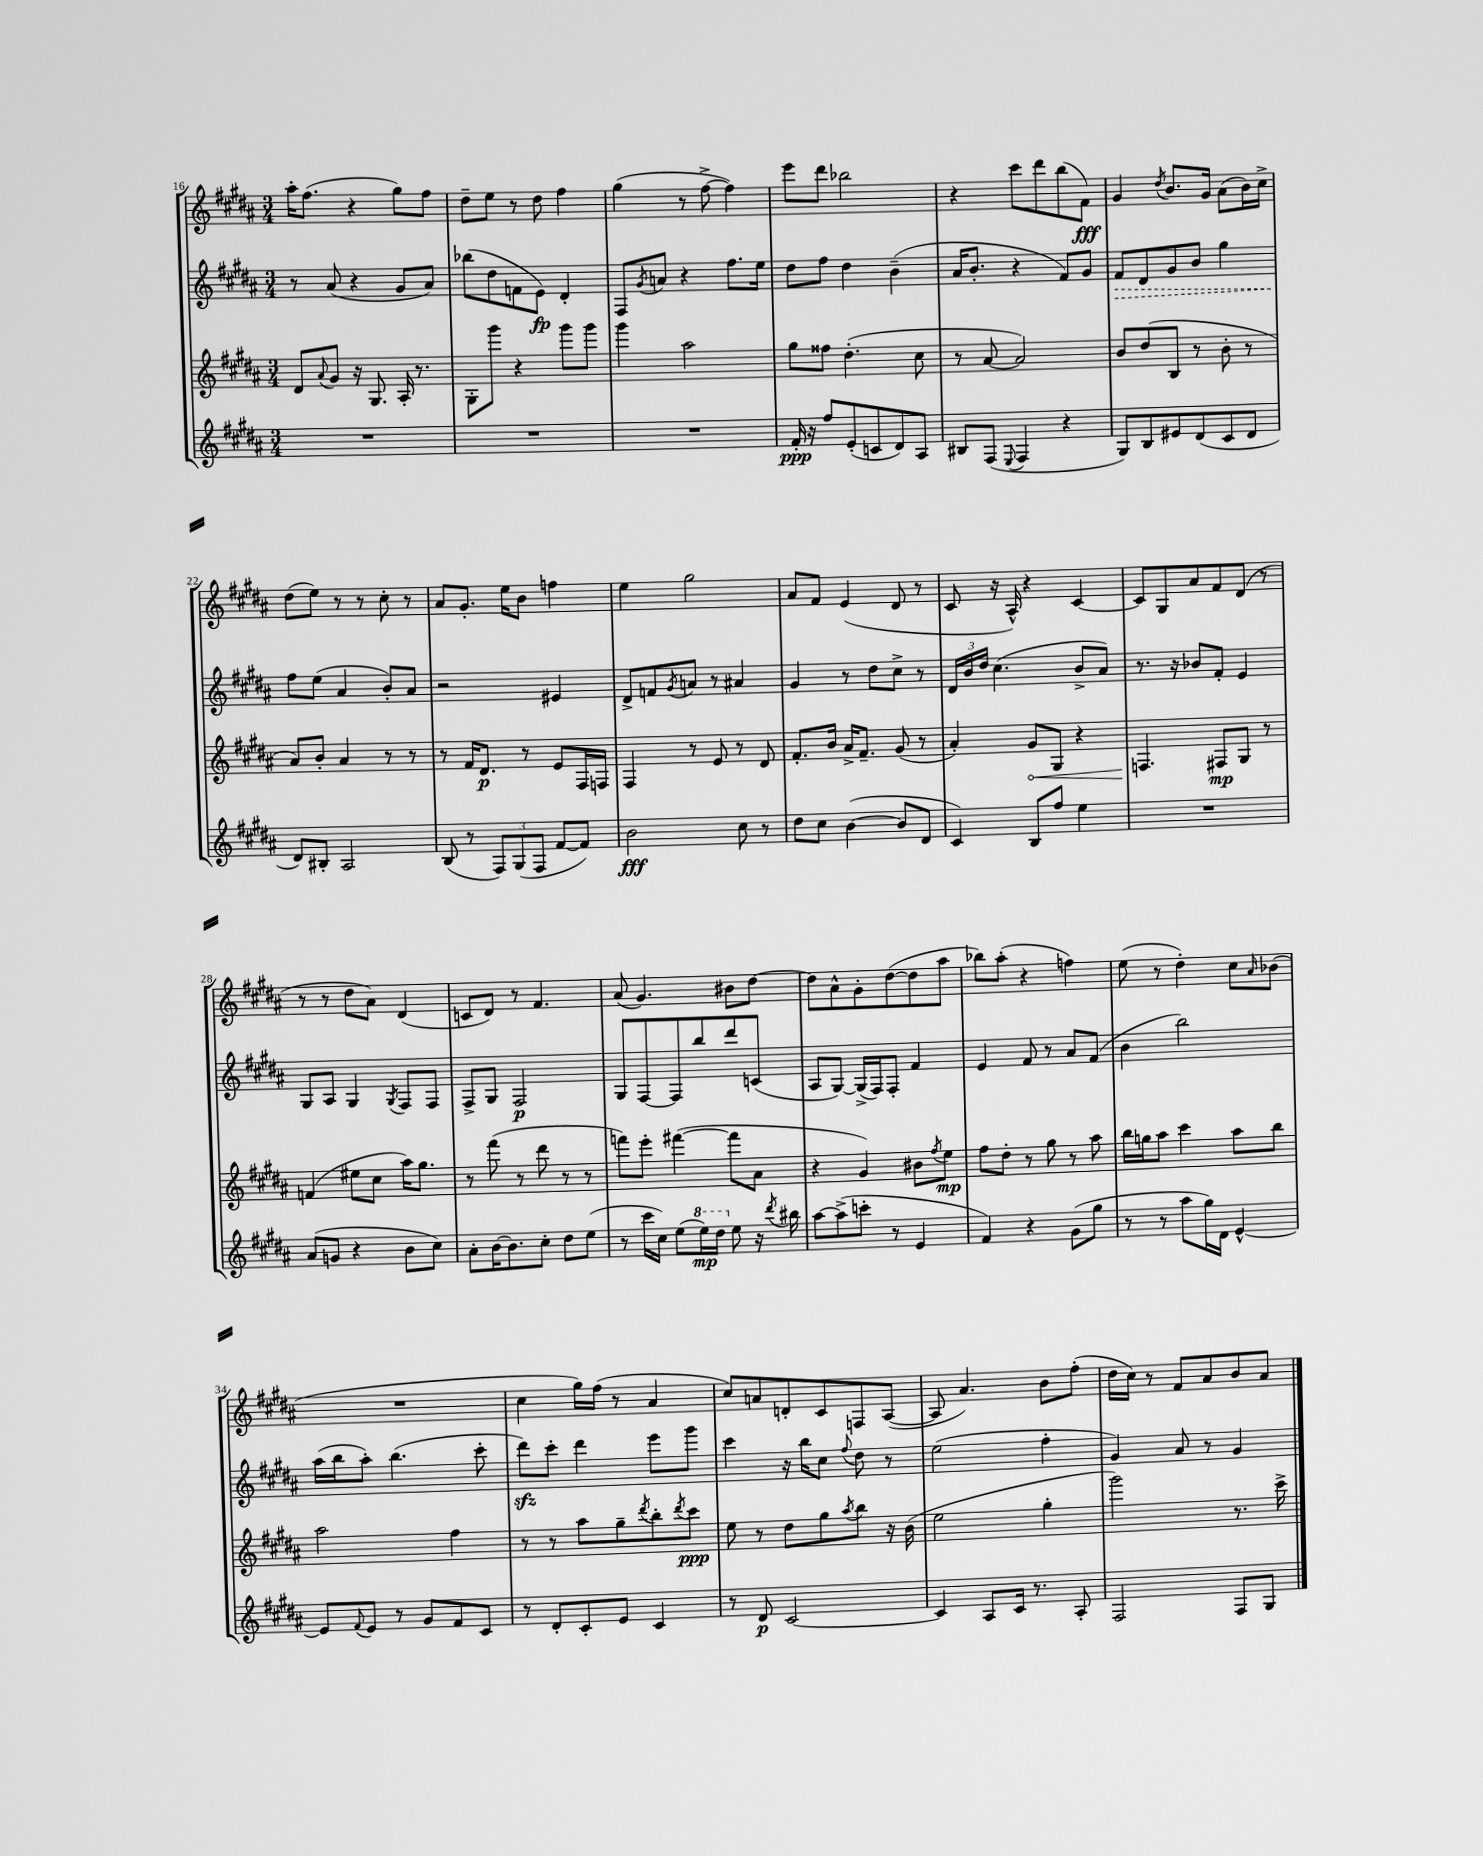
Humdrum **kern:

**kern	**kern	**kern	**kern
*staff4	*staff3	*staff2	*staff1
*clefG2	*clefG2	*clefG2	*clefG2
*k[f#c#g#d#a#]	*k[f#c#g#d#a#]	*k[f#c#g#d#a#]	*k[f#c#g#d#a#]
*M3/4	*M3/4	*M3/4	*M3/4
2.r	8d#/L	8r	16aa#'\LK
.	.	.	(8.ff#\J
.	8qqa#/	.	.
.	8g#/J	(8a#/	.
.	16r	4r	4r
.	8.G#/	.	.
.	16A#'/	8g#/L	8gg#\L)
.	8.r	.	.
.	.	8a#/J)	8ff#\J
=	=	=	=
2.r	8G#'\L	(8bb-\L	8dd#~\L
.	8ggg#\J	8dd#\	8ee\J
.	4r	8f\	8r
.	.	8e\J)	8dd#\
.	8ggg#\L	4d#'/	4ff#\
.	8ggg#\J	.	.
=	=	=	=
2.r	4ggg#\	8F#/L	(4gg#\
.	.	8qg#/	.
.	.	8a/J	.
.	2aa#\	4r	8r
.	.	.	[8ff#^\
.	.	8.ff#\L	4ff#\])
.	.	16ee\Jk	.
=	=	=	=
16f#'/	8gg#\L	8dd#\L	8eee\L
16r	.	.	.
8ff#/L	8ff##\J	8ff#\J	8ddd#\J
(8e'/	(4.dd#'\	4dd#\	2bb-\
8c/	.	.	.
8d#/)	.	(4b~\	.
8A#/J	8cc#\	.	.
=	=	=	=
8B#/L	8r	16a#/LK	4r
.	.	8.b'/J	.
(8F#/J	[8a#/	.	.
8qqE/	.	.	.
4F#/	2a#/])	4r	8ccc#\L
.	.	.	8ddd#\
4r	.	8f#/L)	(8bb\
.	.	8g#/J	8f#\J)
=	=	=	=
8G#/L)	8b/L	8f#/L	4g#/
8B/	(8dd#/	8d#/	.
.	.	.	8qdd#/
8e#/	8B/J	8g#/	8.b/L
(8d#/	8r	8b/J	.
.	.	.	16g#/Jk
8c#/	8b'\	4gg#\	(8a#\L
8d#/J	8r	.	16b\L)
.	.	.	16cc#^\JJ
=	=	=	=
8d#/L)	8a#/L)	8ff#\L	(8dd#\L
8B#'/J	8b'/J	(8ee\J	8ee\J)
2A#/	4a#/	4a#/	8r
.	.	.	8r
.	8r	8b'/L)	8cc#'\
.	8r	8a#/J	8r
=	=	=	=
(8B/	8r	2r	8a#/L
8r	16f#/LK	.	8.g#'/J
.	8.d#/J	.	.
12F#/L)	.	.	.
.	.	.	16ee\LK
(12G#/	.	.	.
.	8r	.	8b\J
12F#/J	.	.	.
[8f#/L	8e/L	4e#/	4ff\
8f#/]J)	16F#/L	.	.
.	16F/JJ	.	.
=	=	=	=
2b\	4F#/	8d#^/L	4ee\
.	.	8f/	.
.	.	8qg#/	.
.	8r	8a/J	2gg#\
.	8e/	8r	.
8cc#\	8r	4a#/	.
8r	8d#/	.	.
=	=	=	=
8dd#\L	8.f#'/L	4g#/	8a#/L
8cc#\J	.	.	8f#/J
.	16b/Jk	.	.
([4b\	16a#^/LK	8r	(4e/
.	8.f#~/J	.	.
.	.	8dd#\L	.
8b/]L	(8g#/	8cc#^\J	8d#/
8d#/J	8r	8r	8r
=	=	=	=
4c#/)	4a#'/)	24d#/LL	8c#/
.	.	24b/	.
.	.	24dd#/JJ	.
.	.	(4.cc#\	16r
.	.	.	16A#^^/)
8B/L	8g#/L	.	4r
8ff#/J	8G#/J	.	.
4ee\	4r	8b^/L	[4c#/
.	.	8a#/J)	.
=	=	=	=
2.r	4.F/	8.r	8c#/]L
.	.	.	8G#/
.	.	16r	.
.	.	8b-/L	8a#/
.	8F#/L	8f#'/J	8f#/
.	8G#/J	4e/	(8d#/J
.	8r	.	8r
=	=	=	=
(8a#/L	(4f/	8G#/L	8r
8g/J	.	8A#/J	8r
4r	8ee#\L	4G#/	8dd#\L
.	8cc#\J	.	8a#\J)
.	.	8qG#/	.
8b\L	16aa#\LK)	8F#/L	(4d#/
.	8.gg#\J	.	.
8cc#\J)	.	8F#/J	.
=	=	=	=
8a#'\L	8r	8F#^/L	8c/L
[16b\K	(8fff#\	8G#/J	8d#/J)
8.b\]	.	.	.
.	8r	2F#/	8r
8cc#'\J	8ddd#\	.	4.f#/
8dd#\L	8r	.	.
(8ee\J	8r	.	.
=	=	=	=
8r	8fff\L)	8G#/L	(8a#/
16ccc#\LL	8eee'\J	[8F#/	4.g#/)
16cc#\JJ)	.	.	.
(8ee\L	([4fff#\	8F#/]	.
16eee\L)	.	8bb/	.
16ddd#\JJ	.	.	.
8ee\	8fff#\]L	8ddd#/	8b#\L
16r	8a#\J	(8c/J	[8dd#\J
8qddd#/	.	.	.
16bb#\	.	.	.
=	=	=	=
[8aa#\L	4r	8A#/L	8dd#\]L
(8aa#^\]	.	[8G#/J)	8a#^^\
8ccc'\J	4g#/)	(16G#^/]LL	8g#'\
.	.	16F#/J)	.
8r	.	8F#'/J	([8dd#\
4e/	8b#\L	4f#/	8dd#\]
.	8qff#/	.	.
.	8ee\J	.	8aa#\J
=	=	=	=
4f#/)	8ff#\L	4e/	8bb-\L)
.	8dd#'\J	.	(8aa#'\J
4r	8r	8f#/	4r
.	8gg#\	8r	.
(8g#\L	8r	8a#/L	4ff\)
8gg#\J	8aa#\	(8f#/J	.
=	=	=	=
8r	16bb\LL	4b\	(8ee\
.	16gg\J	.	.
8r	8aa#\J	.	8r
8aa#\L	4ccc#\	2bb\)	4dd#'\)
16gg#\L)	.	.	.
16d#\JJ	.	.	.
[4e^^/	8aa#\L	.	8cc#\L
.	.	.	16qqa#/
.	8bb\J	.	(8b-\J
=	=	=	=
8e/]L	2aa#\	(16aa#\LL	2.r
.	.	16bb\J	.
8qqf#/	.	.	.
8e/J	.	8aa#'\J)	.
8r	.	(4.bb\	.
8g#/L	.	.	.
8f#/	4ff#\	.	.
8c#/J	.	8ccc#'\	.
=	=	=	=
8r	8r	8ddd#\L)	4cc#\
8d#'/L	8r	8ccc#'\J	.
8c#'/	8aa#\L	4ddd#\	16gg#\LL)
.	.	.	(16ff#\JJ
8e/J	8gg#~\	.	8r
.	8qddd#/	.	.
4c#/	8bb'\	8eee\L	4a#/
.	8qddd#/	.	.
.	8ccc#\J	8ggg#\J	.
=	=	=	=
8r	8ee\	4ccc#\	8cc#/L)
8d#/	8r	.	8a/
[2c#/	8dd#\L	16r	8d'/
.	.	16bb\LK	.
.	8gg#\	8cc#\J	8c#/
.	8qaa#/	8qqff#/	.
.	8bb\J	8dd#\	8F/
.	16r	8r	([8A#/J
.	(16b\	.	.
=	=	=	=
4c#/]	2ee\	(2ee\	8A#/]
.	.	.	4.a#/)
8A#/L	.	.	.
16c#/Jk	.	.	.
8.r	.	.	.
.	4gg#'\	4ff#'\	8b\L
8A#'/	.	.	(8ff#'\J
=	=	=	=
2F#/	2ggg#\)	4g#/)	16dd#\LL
.	.	.	16cc#\JJ)
.	.	.	8r
.	.	8a#/	8f#/L
.	.	8r	8a#/
8F#/L	8.r	4g#/	8b/
8G#/J	.	.	8a#/J
.	16ccc#^\	.	.
==	==	==	==
*-	*-	*-	*-
